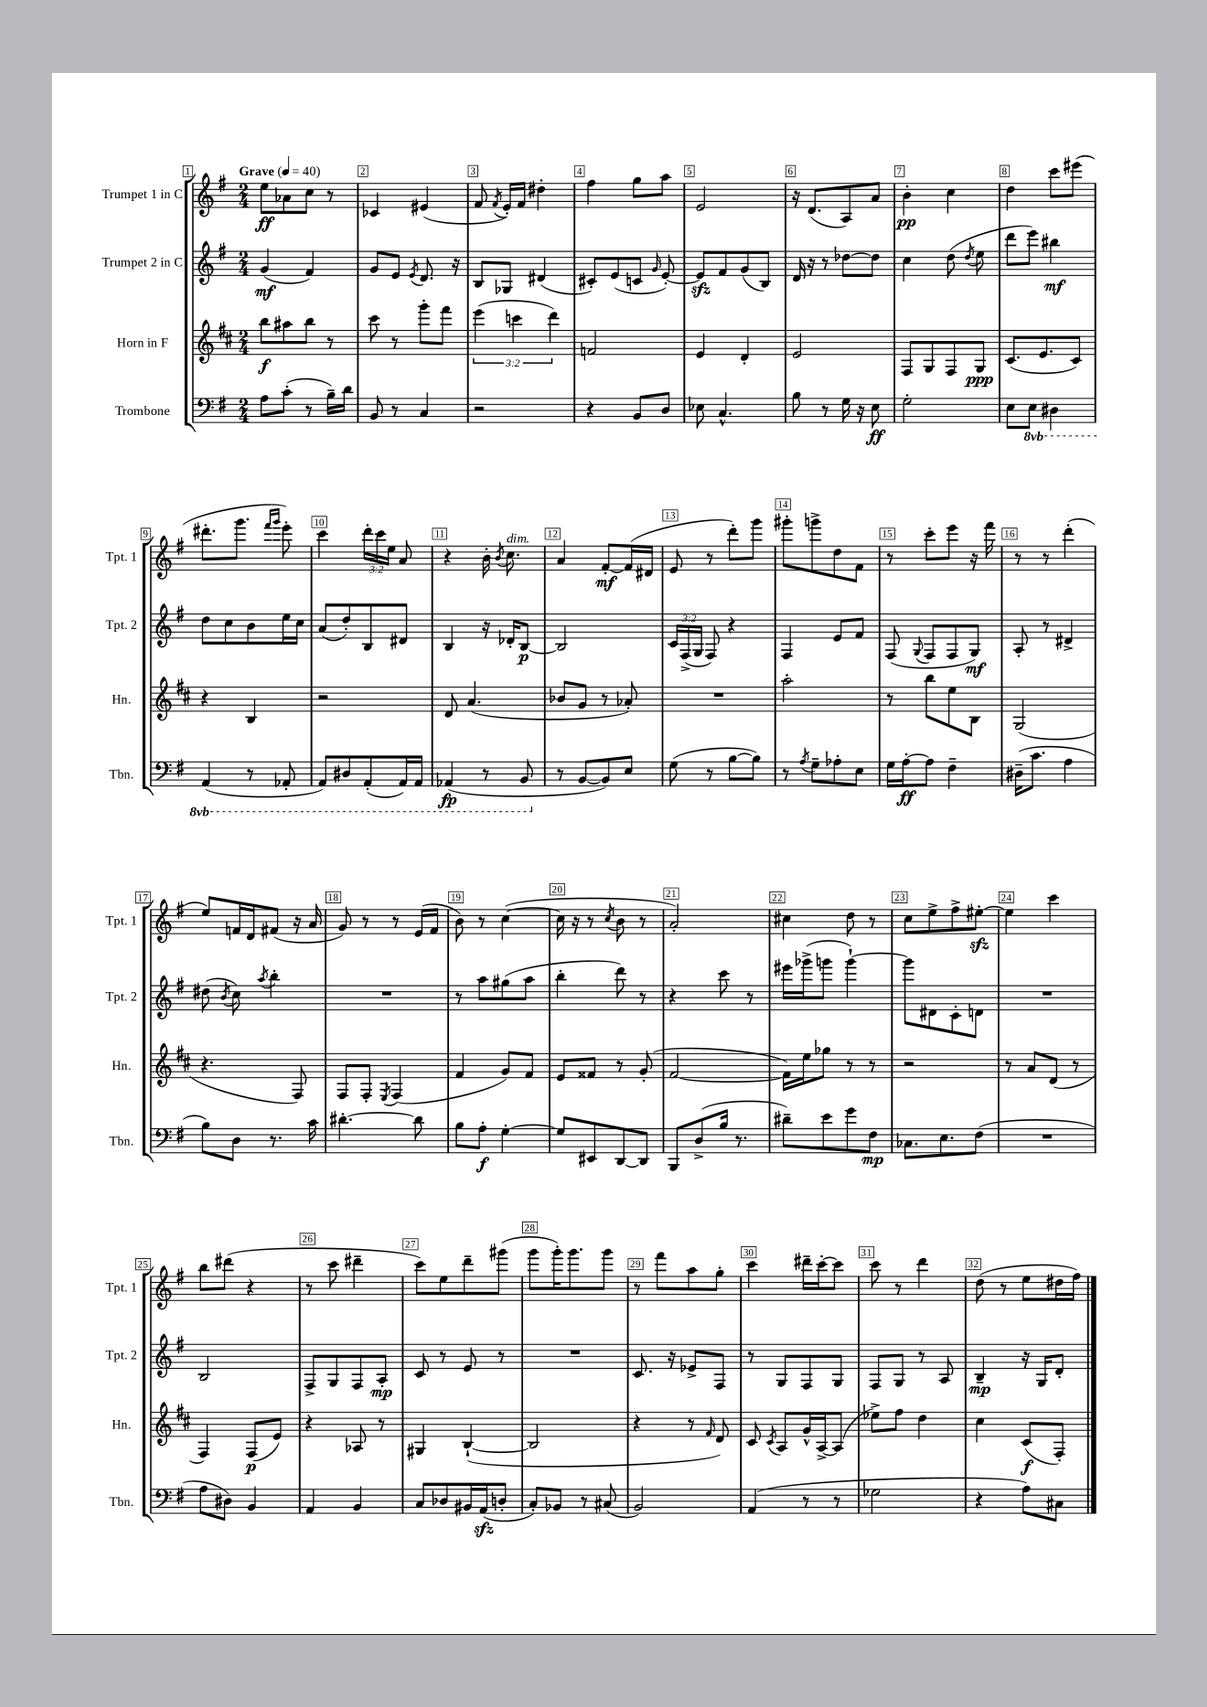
<<
\new StaffGroup <<
\new Staff = "s0" \with { instrumentName = "Trumpet 1 in C" shortInstrumentName = "Tpt. 1" } {
    \clef treble \key g \major \numericTimeSignature \time 2/4 \override Staff.TupletNumber.text = #tuplet-number::calc-fraction-text \tempo "Grave" 4 = 40
    \autoBeamOff e''8[\ff aes'8 c''8] r8 |
    ces'4 eis'4( |
    fis'8 \acciaccatura { fis'8 } e'16[-.) fis'16] dis''4-. |
    fis''4 g''8[ a''8] |
    e'2 |
    r16 d'8.[( a8) a'8] |
    b'4-.\pp c''4 |
    d''4 c'''8[ eis'''8]( |
    dis'''8.[-. g'''8.] \grace { fis'''16[ g'''16] } e'''8-.) |
    c'''4 \tuplet 3/2 { d'''16[-. c'''16 e''16] } a'8 |
    r4 b'16-. \acciaccatura { b'8 } c''8.^\markup { \italic "dim." } |
    a'4 fis'8[~-.\mf fis'16( dis'16] |
    e'8 r8 d'''8[-.) g'''8] |
    gis'''8[-. g'''8-> d''8 fis'8] |
    r8 c'''8[-. e'''8] r16 fis'''16 |
    r8 r8 d'''4-.( |
    e''8[) f'16 d'16 fis'8]( r16 a'16 |
    g'8) r8 r8 e'16[( fis'16] |
    b'8) r8 c''4~( |
    c''16 r16 r8 \acciaccatura { c''8 } b'8 r8 |
    a'2-.) |
    cis''4 d''8 r8 |
    c''8[ e''8-> fis''8-> eis''8]~-.\sfz |
    eis''4 c'''4 |
    b''8[ dis'''8]( r4 |
    r8 c'''8 dis'''4-- |
    c'''8[) e''8 d'''8-- gis'''8]( |
    g'''8[ g'''16-.) g'''8. g'''8] |
    r8 fis'''8[ a''8 g''8]-. |
    c'''4 dis'''16[-- c'''16~-. c'''8] |
    c'''8 r8 d'''4 |
    d''8( r8 e''8[ dis''16 fis''16]) \bar "|." |
}
\new Staff = "s1" \with { instrumentName = "Trumpet 2 in C" shortInstrumentName = "Tpt. 2" } {
    \clef treble \key g \major \numericTimeSignature \time 2/4 \override Staff.TupletNumber.text = #tuplet-number::calc-fraction-text
    \autoBeamOff g'4\mf( fis'4) |
    g'8[ e'8] \acciaccatura { e'8 } d'8. r16 |
    b8[ ges8] dis'4( |
    cis'8[-.) e'8( c'8] \grace { g'16 } e'8~-.) |
    e'8[\sfz fis'8 g'8( b8]) |
    d'16 r16 r8 des''8[~ des''8] |
    c''4 d''8( \acciaccatura { d''8 } e''8 |
    d'''8[ e'''8]) bis''4\mf |
    d''8[ c''8 b'8 e''16 c''16] |
    a'8[( d''8-.) b8 dis'8] |
    b4 r16 des'16[-. b8]~\p |
    b2 |
    \tuplet 3/2 { c'16[ fis16->( g16] } fis8) r4 |
    fis4 e'8[ fis'8] |
    fis8( \appoggiatura { g8 } fis8[ fis8 g8]\mf) |
    a8-. r8 dis'4-> |
    dis''8( \acciaccatura { b'8 } c''8) \acciaccatura { a''8 } b''4-. |
    R2 |
    r8 a''8[ gis''8( a''8] |
    b''4-. d'''8) r8 |
    r4 c'''8 r8 |
    eis'''16[ ges'''16->( g'''8] g'''4~-!) |
    g'''8[ dis'8 c'8-. d'8] |
    R2 |
    b2 |
    fis8[-> g8 fis8 a8]-.\mp |
    c'8 r8 e'8 r8 |
    R2 |
    c'8. r16 ees'8[-> fis8] |
    r8 g8[ fis8 g8] |
    fis8[ g8] r8 a8 |
    b4--\mp r16 g16[ d'8]-. \bar "|." |
}
\new Staff = "s2" \with { instrumentName = "Horn in F" shortInstrumentName = "Hn." } {
    \clef treble \key d \major \numericTimeSignature \time 2/4 \override Staff.TupletNumber.text = #tuplet-number::calc-fraction-text
    \autoBeamOff b''8[\f ais''8 b''8] r8 |
    cis'''8 r8 g'''8[-. fis'''8] |
    \tuplet 3/2 { e'''4( c'''4 d'''4) } |
    f'2 |
    e'4 d'4-. |
    e'2 |
    fis8[ g8 fis8 g8]\ppp |
    cis'8.[( e'8. cis'8]) |
    r4 b4 |
    r2 |
    d'8 a'4.( |
    bes'8[ g'8] r8 aes'8-.) |
    R2 |
    a''2-. |
    r8 b''8[ e''8 b8] |
    g2( |
    r4. fis8) |
    fis8[ fis8]-. \acciaccatura { e8 } fis4( |
    fis'4 g'8[) fis'8] |
    e'8[ fisis'8] r8 g'8-.( |
    fis'2~ |
    fis'16[) e''16 ges''8] r8 r8 |
    r2 |
    r8 a'8[ d'8]( r8 |
    fis4) fis8[\p( e'8]) |
    r4 aes8 r8 |
    gis4 b4~-!( |
    b2 |
    r4 r8 \grace { fis'16 } d'8) |
    cis'8 \acciaccatura { cis'8 } a8[ g'16-^ a16~-> a8]( |
    ees''8[->) fis''8] d''4 |
    cis''4 cis'8[\f( fis8]-.) \bar "|." |
}
\new Staff = "s3" \with { instrumentName = "Trombone" shortInstrumentName = "Tbn." } {
    \clef bass \key g \major \numericTimeSignature \time 2/4 \set Staff.ottavationMarkups = #ottavation-simple-ordinals
    \autoBeamOff a8[ c'8]-.( r8 b16[--) d'16] |
    b,8 r8 c4 |
    r2 |
    r4 b,8[ d8] |
    ees8 c4.-^ |
    b8 r8 g16 r16 e8\ff |
    g2-. |
    e8[ \ottava #-1 e,8] dis,4 |
    a,,4( r8 aes,,8-. |
    a,,8[) dis,8 a,,8-.( a,,16) a,,16] |
    aes,,4\fp( r8 b,,8 \ottava #0 |
    r8 b,8[~ b,8) e8] |
    g8( r8 b8[~ b8]) |
    r8 \acciaccatura { a8 } g8[-- aes8-. e8] |
    g16[ a16~-.\ff a8] fis4-- |
    dis16[--( c'8.] a4 |
    b8[) d8] r8. c'16 |
    dis'4.~-. dis'8 |
    b8[ a8]-.\f g4~-. |
    g8[ eis,8 d,8~ d,8] |
    b,,8[ d8->( b16] r8. |
    dis'8[--) e'8 g'8 fis8]\mp |
    ces8.[ e8. fis8]( |
    R2 |
    a8[ dis8]) b,4 |
    a,4 b,4 |
    c8[ des8 bis,16 a,16\sfz( d8]-. |
    c8[-.) bes,8] r8 cis8( |
    b,2) |
    a,4( r8 r8 |
    ges2 |
    r4 a8[) cis8] \bar "|." |
}
>>
>>
